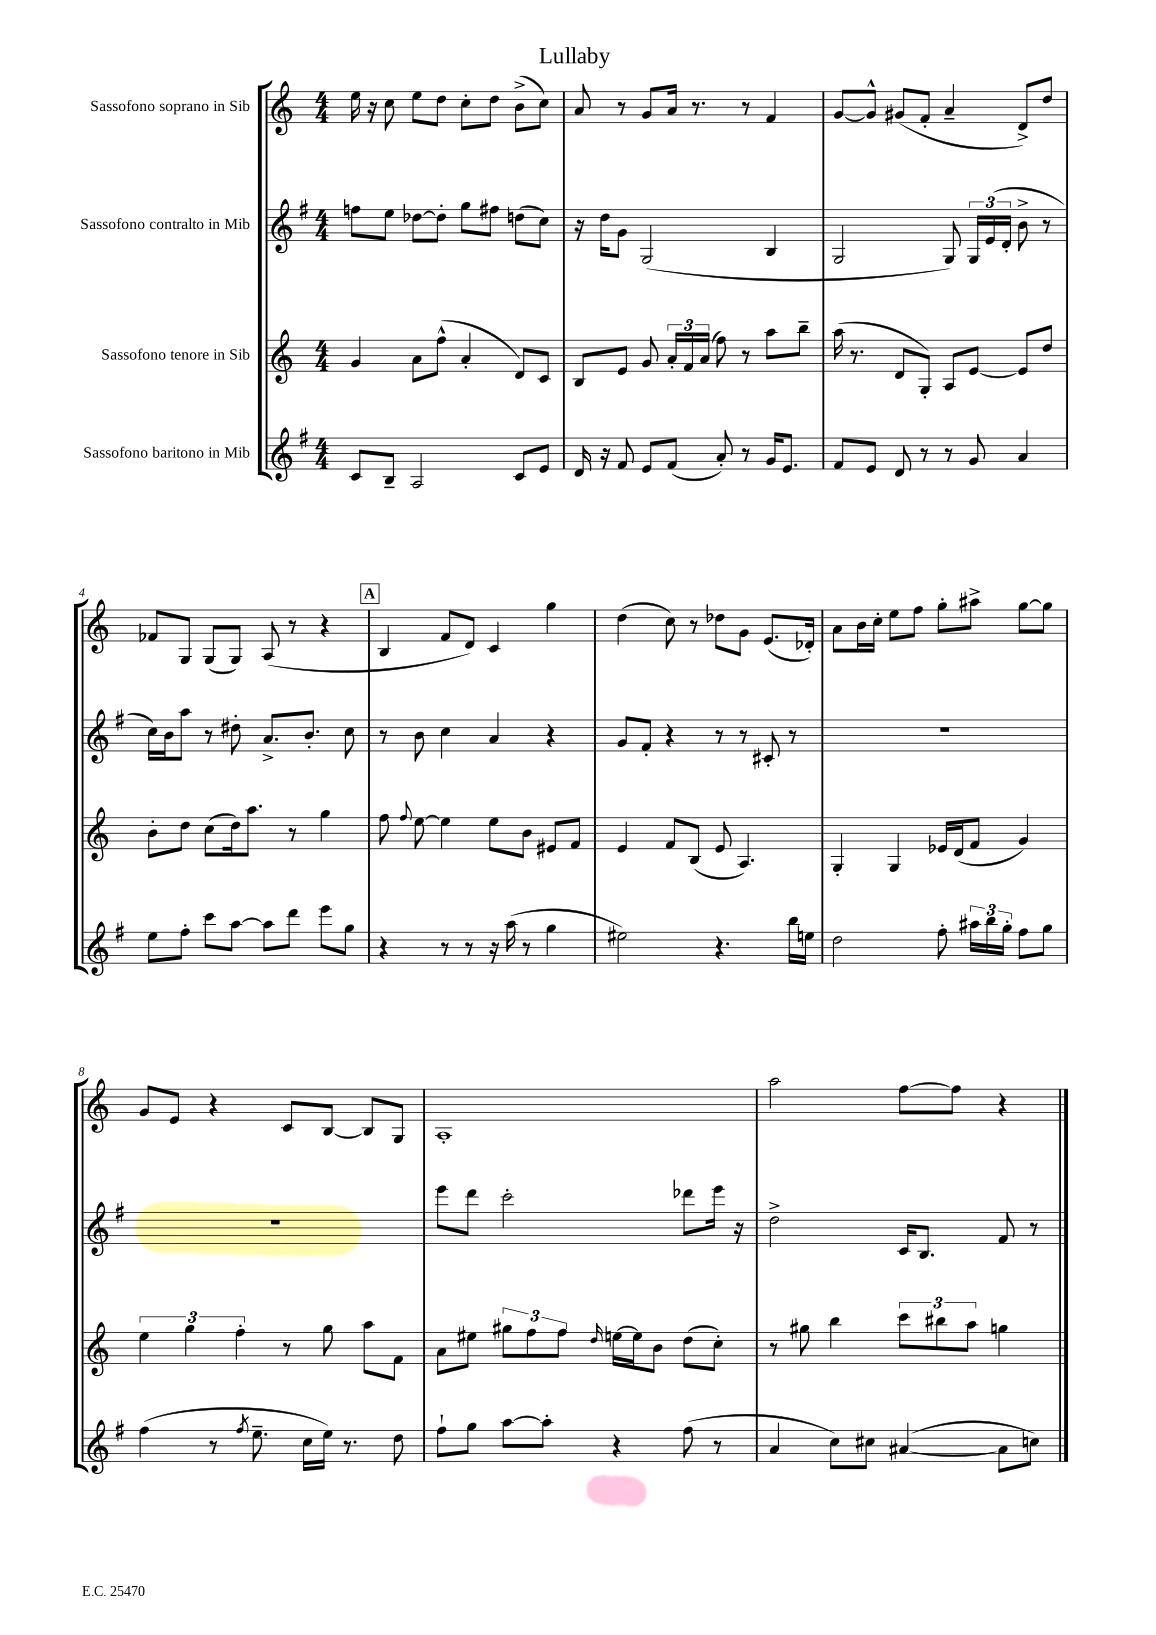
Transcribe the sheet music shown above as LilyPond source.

\header { title = "Lullaby" }
<<
\new StaffGroup <<
\new Staff = "s0" \with { instrumentName = "Sassofono soprano in Sib" } {
    \clef treble \key c \major \numericTimeSignature \time 4/4
    \autoBeamOff e''16 r16 c''8 e''8[ d''8] c''8[-. d''8] b'8[->( c''8]) |
    a'8 r8 g'8[ a'16] r8. r8 f'4 |
    g'8[~ g'8]-^ gis'8[( f'8]-. a'4-- d'8[->) d''8] |
    fes'8[ g8] g8[( g8]) a8( r8 r4 |
    \mark \markup { \box "A" } b4 f'8[ d'8]) c'4 g''4 |
    d''4( c''8) r8 des''8[ g'8] e'8.[( des'16]-.) |
    a'8[ b'16 c''16]-. e''8[ f''8] g''8[-. ais''8]-> g''8[~ g''8] |
    g'8[ e'8] r4 c'8[ b8]~ b8[ g8] |
    a1-. |
    a''2 f''8[~ f''8] r4 \bar "|." |
}
\new Staff = "s1" \with { instrumentName = "Sassofono contralto in Mib" } {
    \clef treble \key g \major \numericTimeSignature \time 4/4
    \autoBeamOff f''8[ e''8] des''8[~ des''8]-. g''8[ fis''8] d''8[( c''8]) |
    r16 d''16[ g'8] g2( b4 |
    g2 g8) \tuplet 3/2 { g16[ e'16( d'16]-. } b'8-> r8 |
    c''16[) b'16 a''8] r8 dis''8-. a'8.[-> b'8.]-. c''8 |
    \mark \markup { \box "A" } r8 b'8 c''4 a'4 r4 |
    g'8[ fis'8]-. r4 r8 r8 cis'8-. r8 |
    R1 |
    R1 |
    e'''8[ d'''8] c'''2-. des'''8[ e'''16] r16 |
    d''2-> c'16[ b8.] fis'8 r8 \bar "|." |
}
\new Staff = "s2" \with { instrumentName = "Sassofono tenore in Sib" } {
    \clef treble \key c \major \numericTimeSignature \time 4/4
    \autoBeamOff g'4 a'8[ f''8]-^( a'4-. d'8[) c'8] |
    b8[ e'8] g'8 \tuplet 3/2 { a'16[-. f'16 a'16]( } f''8) r8 a''8[ b''8]-- |
    a''16( r8. d'8[ g8]-.) a8[ e'8]~ e'8[ d''8] |
    b'8[-. d''8] c''8[( d''16) a''8.] r8 g''4 |
    \mark \markup { \box "A" } f''8 \appoggiatura { f''8 } e''8~ e''4 e''8[ b'8] eis'8[ f'8] |
    e'4 f'8[ b8]( e'8 a4.) |
    g4-. g4 ees'16[ d'16( f'8] g'4) |
    \tuplet 3/2 { e''4 g''4 f''4-. } r8 g''8 a''8[ f'8] |
    a'8[ eis''8] \tuplet 3/2 { gis''8[ f''8 f''8] } \grace { d''16 } e''16[~ e''16 b'8] d''8[( c''8]-.) |
    r8 gis''8 b''4 \tuplet 3/2 { c'''8[ bis''8 a''8] } g''4 \bar "|." |
}
\new Staff = "s3" \with { instrumentName = "Sassofono baritono in Mib" } {
    \clef treble \key g \major \numericTimeSignature \time 4/4
    \autoBeamOff c'8[ b8]-- a2 c'8[ e'8] |
    d'16 r16 fis'8 e'8[ fis'8]( a'8-.) r8 g'16[ e'8.] |
    fis'8[ e'8] d'8 r8 r8 g'8 a'4 |
    e''8[ fis''8]-. c'''8[ a''8]~ a''8[ d'''8] e'''8[ g''8] |
    \mark \markup { \box "A" } r4 r8 r8 r16 a''16( r8 g''4 |
    eis''2) r4. b''16[ e''16] |
    d''2 fis''8-. \tuplet 3/2 { ais''16[ b''16 g''16]-. } fis''8[ g''8] |
    fis''4( r8 \acciaccatura { fis''8 } e''8.-- c''16[ e''16]) r8. d''8 |
    fis''8[-! g''8] a''8[~ a''8]-. r4 fis''8( r8 |
    a'4 c''8[) cis''8] ais'4~( ais'8[ c''8]) \bar "|." |
}
>>
>>
